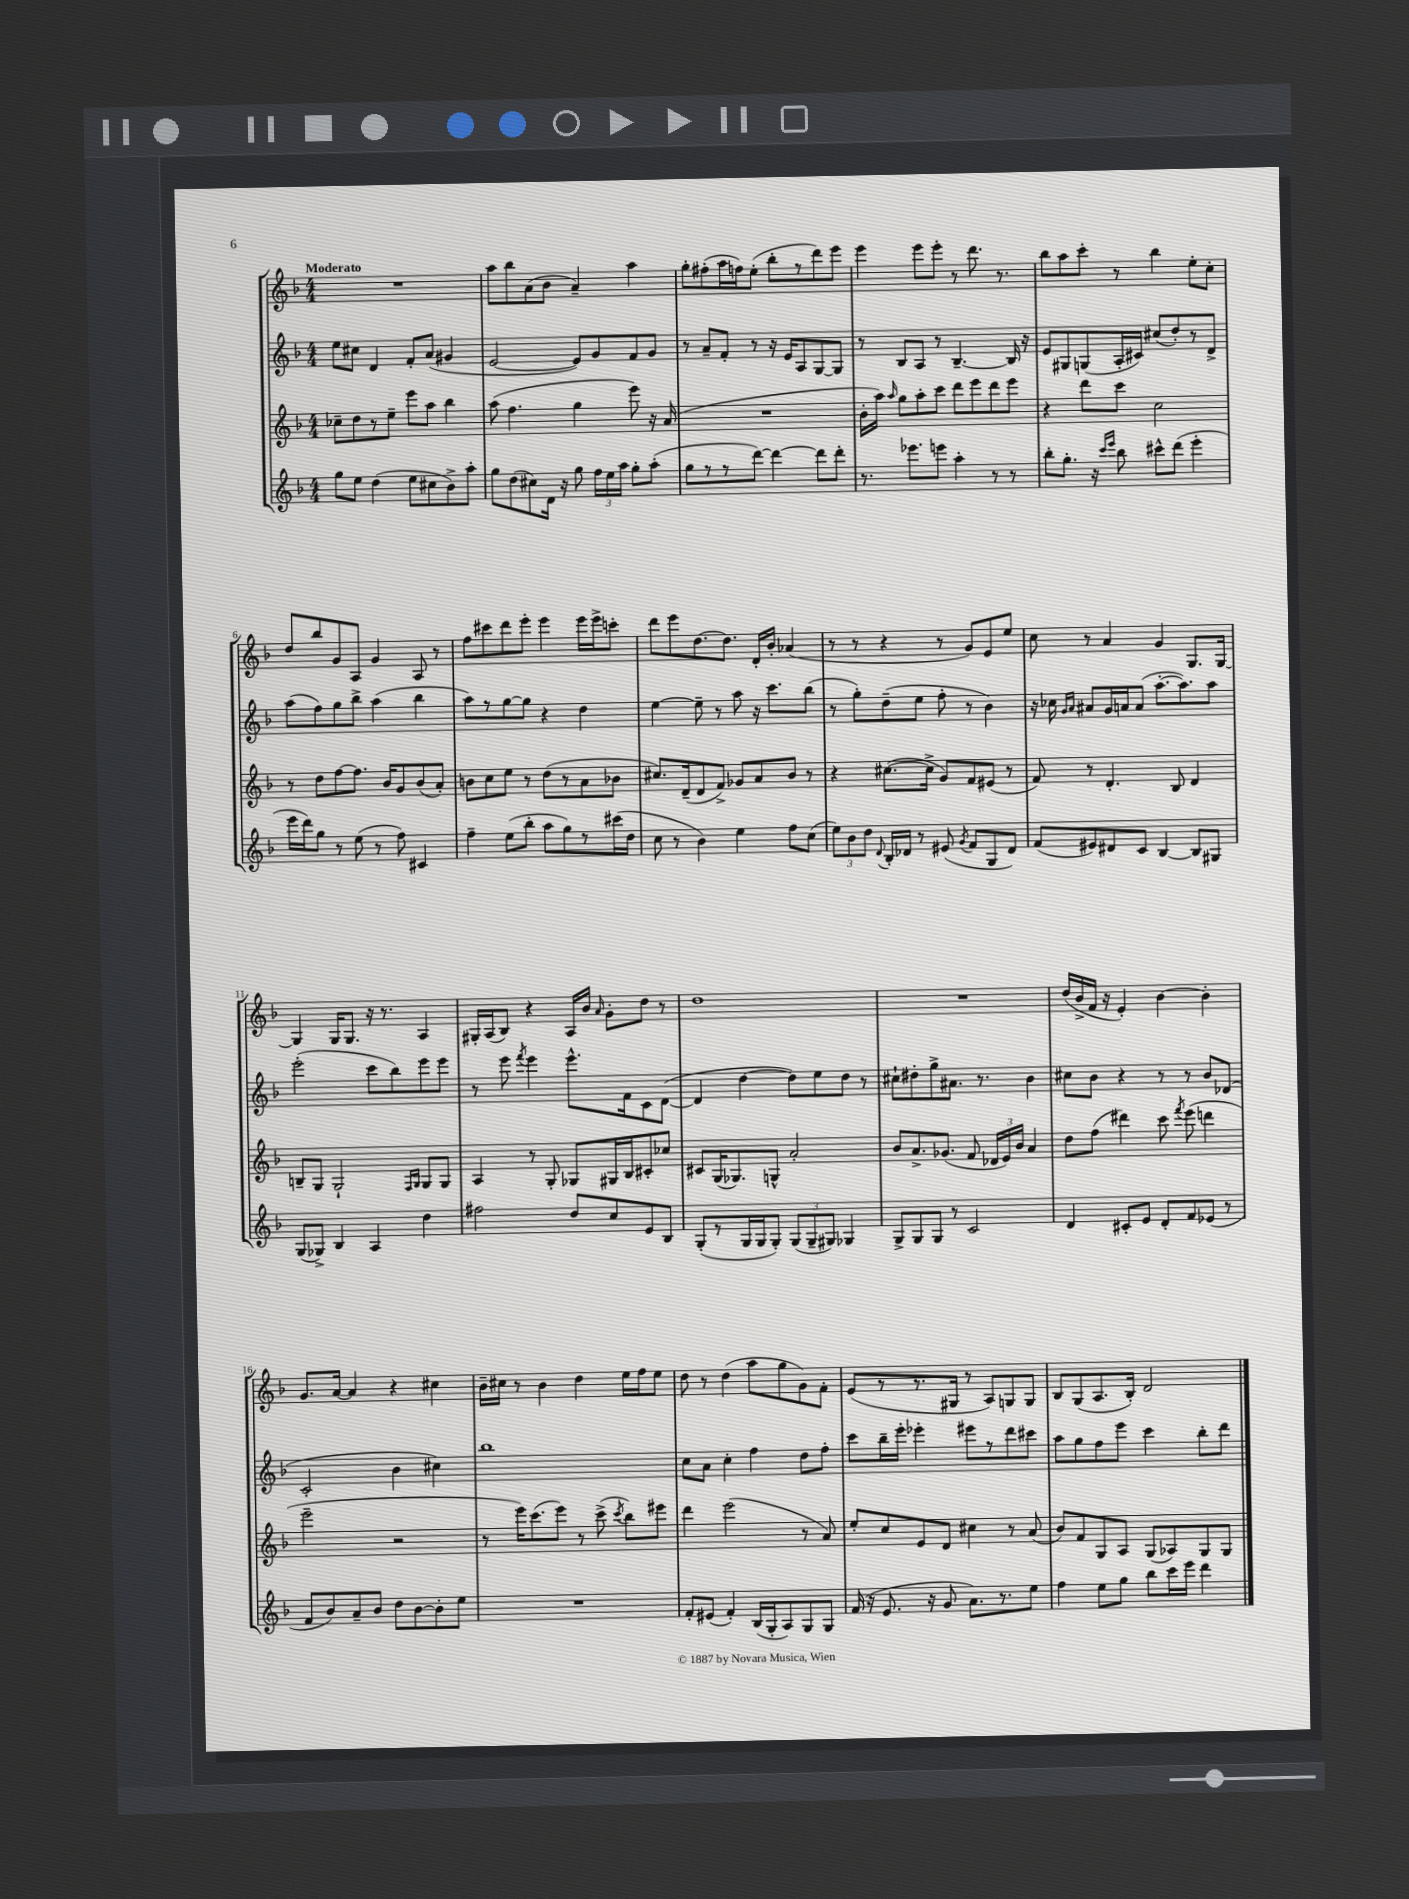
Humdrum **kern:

**kern	**kern	**kern	**kern
*part4	*part3	*part2	*part1
*staff4	*staff3	*staff2	*staff1
*clefG2	*clefG2	*clefG2	*clefG2
*k[b-]	*k[b-]	*k[b-]	*k[b-]
*M4/4	*M4/4	*M4/4	*M4/4
=1	=1	=1	=1
!	!	!	!LO:TX:a:B:t=Moderato
8gg\L	8cc-X~\L	8ee\L	1r
8ee\J	8dd\	8cc#X\J	.
(4dd\	8r	4d/	.
.	8ee~\J	.	.
8ee\L	8eee\L	8f'/L	.
8cc#X\	8aa\J	(8a/J	.
8b-^\)	4bb-\	4g#X/	.
8aa'\J	.	.	.
=2	=2	=2	=2
8gg\L	(8aa\	[2e/	8aa\L
(8dd\	4.ff\	.	8bb-\
8cc#X\)	.	.	(8a\
16d\Jk	.	.	8b-\J
16r	.	.	.
8gg\	4gg\	8e/L])	4a~/)
24ff\LL	.	8g/	.
24ee\	.	.	.
24aa\JJ	.	.	.
8gg'\L	8eee\)	8f/	4aa\
(8aa'\J	16r	8g/J	.
.	(16a/	.	.
=3	=3	=3	=3
8gg\L	1r	8r	8gg'\L
8r	.	8a~/L	(8ff#X'\
8r	.	8f'/J	16aa\L
.	.	.	16ffn\J)
[8ddd\J)	.	8r	(8ee'\J
4ddd\_	.	16r	8bb-'\L
.	.	16e/KL	.
.	.	8A/	8r
8ddd\L]	.	[8G/	8ddd\)
8ddd'\J	.	8G/J]	8eee\J
=4	=4	=4	=4
8.r	16b-'\LL	8r	4eee\
.	16aa\JJ)	.	.
.	16qqaa/	.	.
.	8gg\L	8B-/L	.
8.eee-X\L	.	.	.
.	8aa'\	8A/J	8eee\L
8eeen\J	8ccc\J	8r	8eee'\J
4aa'\	8ddd\L	[4.B-~/	8r
.	8eee\	.	8.ddd\
8r	8ddd\	.	.
.	.	.	8.r
8r	8eee\J	16B-/]	.
.	.	16r	.
=5	=5	=5	=5
8bb-'\L	4r	8e/L	8bb-\L
8.gg'\J	.	8G#X/	8aa\
.	8ddd\L	(8Gn/	8ccc'\J
16r	.	.	.
16qqccc/LL	.	.	.
16qqeee/JJ	.	.	.
8bb-\	8ccc\J	16A'/L	8r
.	.	16c#X/JJ)	.
8ccc#X^^\L	2cc\	(8cc#X/L	4bb-\
(8ddd\J	.	8dd'/)	.
4eee'\	.	8r	8ee'\L
.	.	8d^/J	8cc'\J
!!LO:LB:g=z
=6	=6	=6	=6
16eee\LL	8r	(8aa\L	8dd/L
16ddd\J)	.	.	.
8gg\J	8dd\L	8ff\)	8bb-/
8r	[8ff\	8gg\	8g/
(8ee\	8.ff\J]	8bb-^\J	8A/J
8r	.	(4aa\	4g/
.	16b-/KL	.	.
8ff\)	8g/	.	.
4c#X/	(8b-/	4bb-\	8A/
.	8a'/J)	.	8r
=7	=7	=7	=7
4ff~\	8bn\L	8aa\L)	8ff\L
.	8cc\	8r	8ccc#X\
(8ee\L	8ee\J	[8gg\	8ddd\
8bb-'\J	8r	8gg\J]	8eee'\J
8aa\L	(8dd\L	4r	4eee\
8gg\)	8r	.	.
8r	8a\	4dd\	16eee\LL
.	.	.	16eee^\J
(16ccc#X\L	8b-X\J	.	8cccn'\J
16dd\JJ	.	.	.
=8	=8	=8	=8
8cc\	8.cc#X/L)	[4ee\	8ddd\L
8r	.	.	8eee\
.	(16d~/k	.	.
4b-\)	8d/	8ee~\]	[8.dd\
.	8f^/J)	8r	.
.	.	.	8.dd\J]
4ee\	8g-X/L	8aa\	.
.	8a/	16r	16d'/LL
.	.	8.ccc\L	16b-'/JJ
8ff\L	8b-/J	.	(4a-X/
(8cc\J	8r	(8bb-\J	.
=9	=9	=9	=9
12ee\L)	4r	8r	8r
12b-\	.	.	.
.	.	8gg'\L)	8r
12dd\J	.	.	.
8qqd/	.	.	.
16B-'/LL	([8.cc#X\L	(8dd~\	4r
16d-X/JJ	.	.	.
8r	.	8ee\J	.
.	16cc#^\Jk]	.	.
(8e#X/	8g/L)	8ff'\	8r
8qg/	.	.	.
8f/L	8f/	8r	8g/L)
8G/	(8e#X/J	4b-\)	8e/
8d-/J)	8r	.	8ee/J
=10	=10	=10	=10
(8f/L	8f/)	16r	8cc\
.	.	16cc-X\	.
.	.	16qqg/LL	.
.	.	16qqa/JJ	.
8e#X/)	8r	8a#X/L	8r
8d#X/	4.d'/	16g/L	4a/
.	.	16an/J	.
8c/J	.	(8a/J	.
[4B-/	.	[8.aa'\L	4g/
.	8B-/	.	.
.	.	8.aa\])	.
8B-/L]	4d/	.	8.G/L
8G#X/J	.	8aa\J	.
.	.	.	[16G/Jk
!!LO:LB:g=z
=11	=11	=11	=11
(8G/L	8Bn~/L	(2eee'\	4G/]
8G-X^/J)	8G/J	.	.
4B-/	2G`/	.	16G/KL
.	.	.	8.G/J
4A/	.	8ccc\L	16r
.	.	.	8.r
.	.	8bb-\)	.
.	16qqF/LL	.	.
.	16qqG/JJ	.	.
4dd\	8G/L	8eee\	4A/
.	8G/J	8eee\J	.
=12	=12	=12	=12
2ff#X\	4A/	8r	16G#X'/LL
.	.	.	(16A/J
.	.	8eee\	8B-/J)
.	.	8qfff/	.
.	8r	4eee\	4r
.	8G'/	.	.
8dd/L	8G-X/L	8.eee^^\L	16A/LL
.	.	.	16b-/JJ
.	.	.	16qqa/
8cc/	16G#X/L	.	8g'\L
.	16B-/J	16f\k	.
8e/	8c#X'/	8c\	8dd\J
8B-/J	8cc-X/J	([8d\J	8r
=13	=13	=13	=13
(8G'/L	8c#X/L	4d/]	1dd
8r	(16G/K	.	.
.	8.G-X/)	.	.
16G/L	.	[4dd\	.
16G/J	.	.	.
8G'/J)	8Gn^^/J	.	.
(12G/L	2a'/	8dd\L])	.
12G~/	.	.	.
.	.	8ee\	.
12G#X/J)	.	.	.
4G-X/	.	8dd\J	.
.	.	8r	.
=14	=14	=14	=14
8G^/L	8b-/L	8cc#X`\L	1r
8G/	8.a^/	8dd#X'\	.
8G/J	.	8gg^\	.
.	(8.g-X/J	.	.
8r	.	8.a#X\J	.
2c/	8f/	.	.
.	.	8.r	.
.	24d-X/LL	.	.
.	24e/)	.	.
.	24b-/JJ	.	.
.	4a/	4b-\	.
=15	=15	=15	=15
4d/	8dd\L	8cc#X\L	(16dd/LL
.	.	.	16b-^/
.	(8ff\J	8b-\J	16f/JJ
.	.	.	16r
8c#X'/L	4ddd#X\)	4r	4e'/)
8e/J	.	.	.
8d'/L	8ccc\	8r	[4b-\
.	8qfff/	.	.
8f/	(8eee\	8r	.
(8e-X/J	4dddn\	8b-/L	4b-'\]
8r	.	(8d-X/J	.
!!LO:LB:g=z
=16	=16	=16	=16
8f/L	2eee~\	2c'/	8.g/L
8b-/)	.	.	.
.	.	.	[16a/Jk
8a~/	.	.	4a/]
8b-/J	.	.	.
8dd\L	2r	4b-\	4r
[8b-\	.	.	.
8b-'\]	.	4cc#X\)	4cc#X\
8ee\J	.	.	.
=17	=17	=17	=17
1r	8r	1bb-	16b-~\LL
.	.	.	16cc#X\JJ
.	16eee\KL)	.	8r
.	(8.ccc\	.	.
.	.	.	4b-\
.	8eee\J)	.	.
.	8r	.	4dd\
.	(8ccc^\	.	.
.	8qccc/	.	.
.	8bb-\L)	.	16ee\LL
.	.	.	16ff\J
.	8eee#X\J	.	8ee\J
=18	=18	=18	=18
8f'/L	4ddd\	8cc\L	8dd\
(8e#X/J	.	8a\J	8r
4f'/)	(2eee\	4cc'\	(4dd\
(16B-/LL	.	4ff\	8aa\L
16G'/J	.	.	.
8A/)	.	.	8gg\
8G/	8r	8dd\L	8g\)
8G/J	8a/)	8ff'\J	8f'\J
=19	=19	=19	=19
(16f/	8ee'/L	8ccc\L	(8e/L
16r	.	.	.
8.e/	8cc/	16bb-~\L	8r
.	.	16eee'\JJ	.
.	8e/	4eee-X'\	8.r
16r	.	.	.
8g/	8d/J	.	.
.	.	.	16G#X/Jk
8.a\L)	4cc#X\	8eee#X\L	8r
.	.	8r	8A/L)
8.r	.	.	.
.	8r	8ddd\	8Gn/
8ee\J	(8a/	8ccc#X\J	8G/J
=20	=20	=20	=20
4ff\	8b-/L)	8aa\L	8B-/L
.	8f/	8gg\	(8G/
8ee\L	8G/	8ff\	8.A/
8gg\J	8A/J	8eee\J	.
.	.	.	16B-'/Jk)
8bb-\L	(8G/L	4ccc\	2d/
16ccc\L	8A-X/)	.	.
16eee\JJ	.	.	.
4ddd\	8G/	8bb-'\L	.
.	8G/J	8ddd\J	.
==	==	==	==
*-	*-	*-	*-
